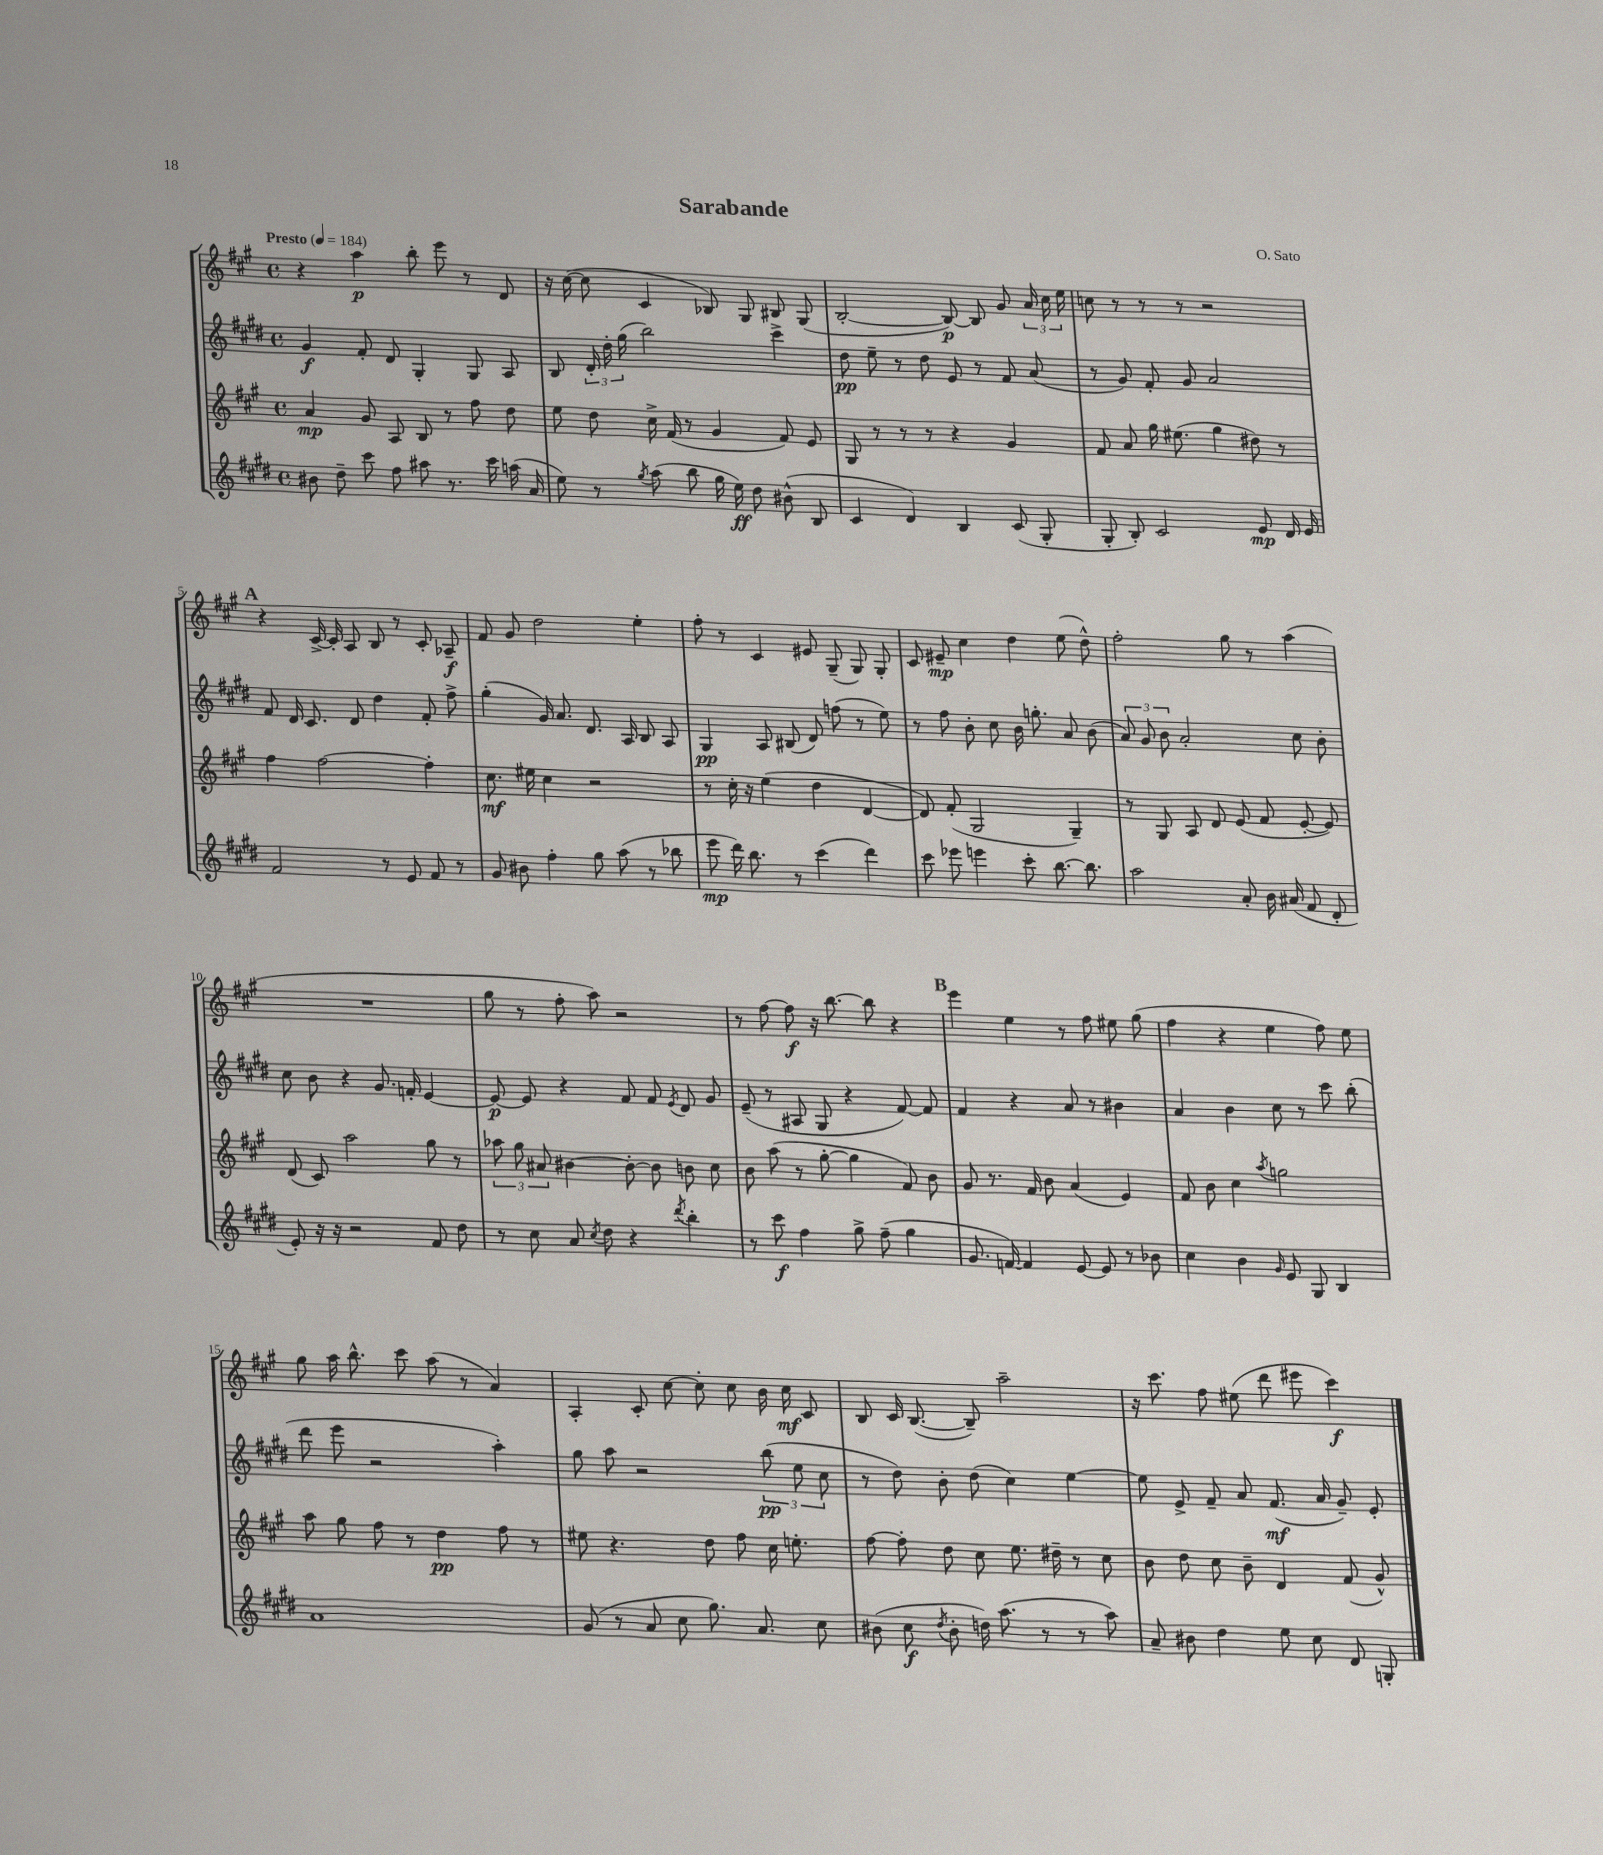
\header { title = "Sarabande" composer = "O. Sato" }
<<
\new StaffGroup <<
\new Staff = "s0" {
    \clef treble \key a \major \defaultTimeSignature \time 4/4 \tempo "Presto" 4 = 184
    \autoBeamOff r4 a''4\p b''8-. e'''8 r8 d'8 |
    r16 cis''16~( cis''8 cis'4 bes8) gis8 bis8 gis8( |
    b2~-. b8~\p) b8 gis'8 \tuplet 3/2 { a'16 cis''16 e''16 } |
    c''8 r8 r8 r8 r2 |
    \mark \markup { \bold "A" } r4 cis'16~-> cis'16-. a8 b8 r8 cis'8-. aes8--\f |
    fis'8 gis'8 d''2 e''4-. |
    fis''8-. r8 cis'4 eis'8 gis8--( gis8) gis8-. |
    cis'8 eis'8--\mp cis''4 d''4 e''8( d''8-^) |
    fis''2-. gis''8 r8 a''4( |
    R1 |
    gis''8 r8 fis''8-. a''8) r2 |
    r8 fis''8~ fis''8\f r16 b''8.~ b''8 r4 |
    \mark \markup { \bold "B" } e'''4 e''4 r8 fis''8 eis''8 gis''8( |
    fis''4 r4 e''4 fis''8) e''8 |
    gis''8 a''16 b''8.-^ cis'''8 a''8( r8 a'4) |
    a4-. cis'8-. cis''8~ cis''8-. cis''8 b'16 cis''16\mf cis'8 |
    b8 cis'16 b8.~( b8--) a''2-- |
    r16 cis'''8. fis''8 eis''8( d'''8 eis'''8 cis'''4\f) \bar "|." |
}
\new Staff = "s1" {
    \clef treble \key e \major \defaultTimeSignature \time 4/4
    \autoBeamOff gis'4\f fis'8-. dis'8 gis4-. gis8 a8 |
    b8 \tuplet 3/2 { dis'16-. dis''16-. gis''16( } b''2) cis'''4-> |
    dis''8\pp e''8-- r8 dis''8 e'8 r8 fis'8 a'8( |
    r8 gis'8) fis'8-. gis'8 a'2 |
    \mark \markup { \bold "A" } fis'8 dis'16 cis'8. dis'8 dis''4 fis'8-. fis''8-> |
    gis''4-.( gis'16) a'8. dis'8. a16 b8 a8 |
    gis4\pp a8 bis8( dis'8) f''8( r8 e''8) |
    r8 fis''8 b'8-. cis''8 b'16 g''8.-. a'8 b'8( |
    \tuplet 3/2 { a'8) gis'8 b'8 } a'2-. cis''8 b'8-. |
    cis''8 b'8 r4 gis'8. f'16-. e'4~ |
    e'8~\p e'8 r4 fis'8 fis'8 \acciaccatura { e'8 } dis'8 gis'8 |
    e'8--( r8 ais8 gis8 r4 fis'8~) fis'8 |
    \mark \markup { \bold "B" } fis'4 r4 a'8 r8 bis'4 |
    a'4 b'4 cis''8 r8 cis'''8 b''8-.( |
    dis'''8 e'''8 r2 a''4-.) |
    gis''8 a''8 r2 \tuplet 3/2 { b''8\pp( e''8 cis''8 } |
    r8 dis''8) b'8-. dis''8( cis''4) e''4~ |
    e''8 e'8-> fis'8-- a'8 fis'8.\mf( a'16 gis'8--) e'8-. \bar "|." |
}
\new Staff = "s2" {
    \clef treble \key a \major \defaultTimeSignature \time 4/4
    \autoBeamOff a'4\mp gis'8 a8 b8 r8 fis''8 d''8 |
    e''8 d''8 cis''16-> fis'16( r8 gis'4 fis'8) e'8 |
    gis8 r8 r8 r8 r4 gis'4 |
    fis'8 a'8 gis''16 eis''8.( gis''4 dis''8) r8 |
    \mark \markup { \bold "A" } fis''4 fis''2~ fis''4-. |
    cis''8.\mf eis''16 cis''4 r2 |
    r8 cis''16-. r16 e''4( d''4 d'4~ |
    d'8) fis'8-.( gis2 gis4--) |
    r8 gis8 a8 d'8 e'8( fis'8 e'8~-. e'8) |
    d'8( cis'8) a''2 gis''8 r8 |
    \tuplet 3/2 { aes''8 gis''8 ais'8 } bis'4~ bis'8~-. bis'8 b'8 cis''8 |
    b'8 a''8( r8 gis''8~-. gis''4 fis'8) b'8 |
    \mark \markup { \bold "B" } gis'8 r8. fis'16 b'8 a'4( e'4) |
    fis'8 b'8 cis''4 \acciaccatura { a''8 } g''2 |
    a''8 gis''8 fis''8 r8 d''4\pp fis''8 r8 |
    eis''8 r4. d''8 fis''8 cis''16 e''8.-. |
    fis''8~ fis''8-. d''8 cis''8 e''8. dis''16-- r8 cis''8 |
    b'8 d''8 cis''8 b'8-- d'4 fis'8( gis'8-^) \bar "|." |
}
\new Staff = "s3" {
    \clef treble \key e \major \defaultTimeSignature \time 4/4
    \autoBeamOff bis'8 dis''8-- cis'''8 fis''8 ais''8 r8. cis'''16 a''16( a'16 |
    e''8) r8 \acciaccatura { gis''8 } a''8( b''8 gis''16 e''16\ff) dis''8 bis'8-^( b8 |
    cis'4 dis'4) b4 cis'8( gis8-. |
    gis8-. b8-.) cis'2 e'8\mp dis'16 e'16 |
    \mark \markup { \bold "A" } fis'2 r8 e'8 fis'8 r8 |
    gis'8 bis'8 fis''4-. gis''8 a''8( r8 bes''8 |
    e'''8\mp dis'''16) b''8. r8 cis'''4( dis'''4) |
    cis'''8 ees'''8 e'''4 cis'''8-. b''8.~ b''8. |
    a''2 a'8-. b'16 ais'16( fis'8 dis'8-. |
    e'8-.) r16 r16 r2 fis'8 dis''8 |
    r8 cis''8 a'8 \acciaccatura { cis''8 } dis''8 r4 \acciaccatura { dis'''8 } b''4-. |
    r8 cis'''8\f fis''4 gis''8-> fis''8--( gis''4 |
    \mark \markup { \bold "B" } gis'8. f'16~) f'4 e'8~ e'8 r8 bes'8 |
    cis''4 b'4 \grace { gis'16 } e'8 gis8 b4 |
    a'1 |
    gis'8( r8 a'8 cis''8 gis''8.) a'8. cis''8 |
    bis'8( cis''8\f \acciaccatura { dis''8 } bis'8-. d''16) a''8.( r8 r8 a''8) |
    a'8-- bis'8 dis''4 e''8 cis''8 dis'8 g8-. \bar "|." |
}
>>
>>
